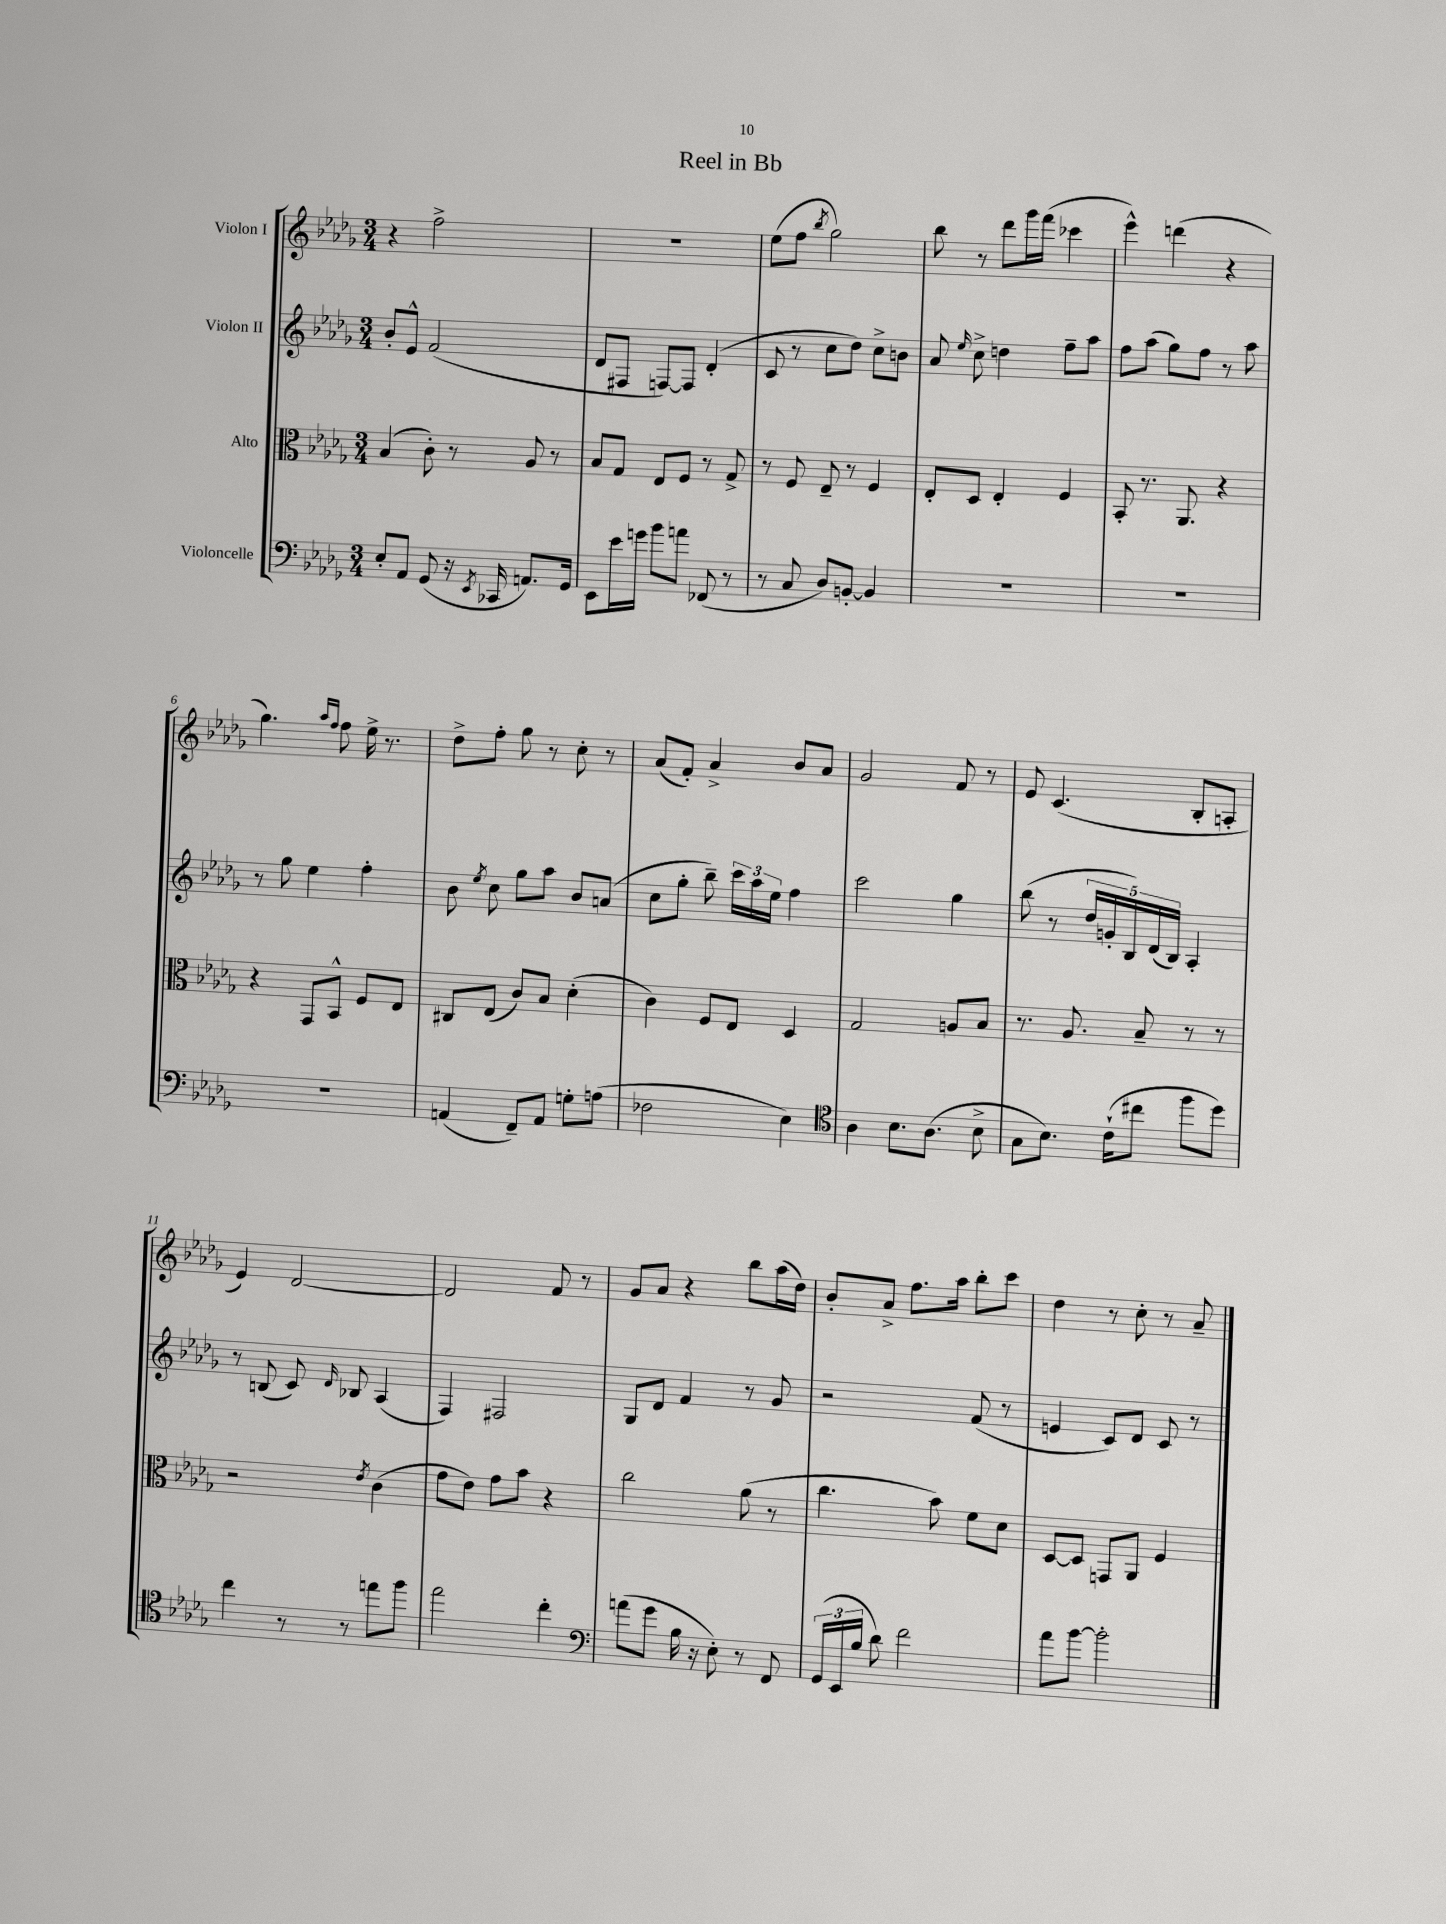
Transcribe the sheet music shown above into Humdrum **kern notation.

**kern	**kern	**kern	**kern
*part4	*part3	*part2	*part1
*staff4	*staff3	*staff2	*staff1
*I"Violoncelle	*I"Alto	*I"Violon II	*I"Violon I
*clefF4	*clefC3	*clefG2	*clefG2
*k[b-e-a-d-g-]	*k[b-e-a-d-g-]	*k[b-e-a-d-g-]	*k[b-e-a-d-g-]
*M3/4	*M3/4	*M3/4	*M3/4
=1	=1	=1	=1
8E-'/L	(4B-/	8b-'/L	4r
8AA-/J	.	8e-^^/J	.
(8GG-/	8c'\)	(2f/	2ff^\
16r	8r	.	.
8qEE-/	.	.	.
16CC-X/	.	.	.
8.AAn/L)	8A-/	.	.
.	8r	.	.
16GG-/Jk	.	.	.
=2	=2	=2	=2
8EE-\L	8B-/L	8d-/L	2.r
16e-\L	8G-/J	8F#X/J	.
16gn\JJ	.	.	.
8b-\L	8E-/L	[8Fn/L)	.
8an\J	8F/J	8F/J]	.
(8FF-X/	8r	(4d-'/	.
8r	8G-^/	.	.
=3	=3	=3	=3
8r	8r	8c/	(8ee-\L
8C/	8F/	8r	8ff\J
.	.	.	8qbb-/
8D-/L)	8E-~/	8cc\L	2gg-\)
[8BBn'/J	8r	8dd-\J)	.
4BB/]	4F/	8cc^\L	.
.	.	8bn\J	.
=4	=4	=4	=4
2.r	8E-'/L	8a-/	8bb-\
.	.	16qqee-/	.
.	8D-/J	8cc^\	8r
.	4E-'/	4ddn\	8ddd-\L
.	.	.	16ggg-\L
.	.	.	(16fff\JJ
.	4F/	8ff~\L	4ccc-X\
.	.	8aa-\J	.
=5	=5	=5	=5
2.r	8BB-'/	8ff\L	4eee-^^\)
.	8.r	(8aa-\J	.
.	.	8gg-\L)	(4dddn\
.	8.AA-/	.	.
.	.	8ff\J	.
.	4r	8r	4r
.	.	8aa-\	.
!!LO:LB:g=z
=6	=6	=6	=6
2.r	4r	8r	4.gg-\)
.	.	8gg-\	.
.	8GG-/L	4ee-\	.
.	.	.	16qqaa-/LL
.	.	.	16qqff/JJ
.	8BB-^^/J	.	8ff\
.	8F/L	4ff'\	16ee-^\
.	.	.	8.r
.	8E-/J	.	.
=7	=7	=7	=7
(4AAn/	8C#X/L	8b-\	8dd-^\L
.	.	8qee-/	.
.	(8E-/J	8cc\	8ff'\J
8FF~/L)	8c/L)	8gg-\L	8gg-\
8AA/J	8B-/J	8aa-\J	8r
8Gn'\L	(4d-'\	8b-/L	8cc'\
(8An\J	.	(8an/J	8r
=8	=8	=8	=8
2F-X\	4c\)	8cc\L	(8a-/L
.	.	8gg-'\J	8f'/J)
.	8F/L	8bb-~\)	4a-^/
.	8E-/J	24ccc\LL	.
.	.	24aa-\	.
.	.	24ee-\JJ	.
4E-\)	4D-/	4ff\	8b-/L
.	.	.	8a-/J
=9	=9	=9	=9
*clefC4	*	*	*
4A-\	2G-/	2ccc\	2g-/
8.B-\L	.	.	.
(8.A-\J	.	.	.
.	8An/L	4gg-\	8f/
8B-^\	8B-/J	.	8r
=10	=10	=10	=10
8G-\L	8.r	(8bb-\	8e-/
8.B-\J)	.	8r	(4.c/
.	8.A-/	.	.
.	.	20dd-/LL	.
.	.	20gn'/	.
(16c`\KL	.	.	.
.	.	20B-/)	.
8cc#X\J	8B-~/	.	.
.	.	(20d-/	.
.	.	20B-/JJ)	.
8ff\L	8r	4A-'/	8B-'/L
8dd-\J)	8r	.	8An'/J
!!LO:LB:g=z
=11	=11	=11	=11
4cc\	2r	8r	4e-/)
.	.	(8Bn/	.
8r	.	8c/)	[2d-/
.	.	16qqd-/	.
8r	.	8B-X/	.
.	8qe-/	.	.
8een\L	(4c\	(4A-/	.
8ff\J	.	.	.
=12	=12	=12	=12
2ee-\	8g-\L	4F/)	2d-/]
.	8e-\J)	.	.
.	8g-\L	2F#X/	.
.	8b-\J	.	.
4cc'\	4r	.	8f/
.	.	.	8r
=13	=13	=13	=13
*clefF4	*	*	*
(8an\L	2cc\	8G-/L	8g-/L
8g-\J	.	8d-/J	8a-/J
16B-\	.	4f/	4r
16r	.	.	.
8E-'\)	.	.	.
8r	(8a-\	8r	8bb-\L
8FF/	8r	8g-/	(16aa-\L
.	.	.	16dd-\JJ)
=14	=14	=14	=14
(24GG-/LL	4.cc\	2r	8b-'/L
24EE-/	.	.	.
24B-/JJ	.	.	.
8d-\)	.	.	8a-^/J
2f\	.	.	8.ff\L
.	8b-\)	.	.
.	.	.	16aa-\Jk
.	8f\L	(8f/	8bb-'\L
.	8d-\J	8r	8ccc\J
=15	=15	=15	=15
8a-\L	[8D-/L	4en/	4dd-\
[8b-\J	8D-/J]	.	.
2b-'\]	8GGn/L	8c/L)	8r
.	8AA-/J	8d-/J	8cc'\
.	4F/	8c/	8r
.	.	8r	8a-~/
==	==	==	==
*-	*-	*-	*-
